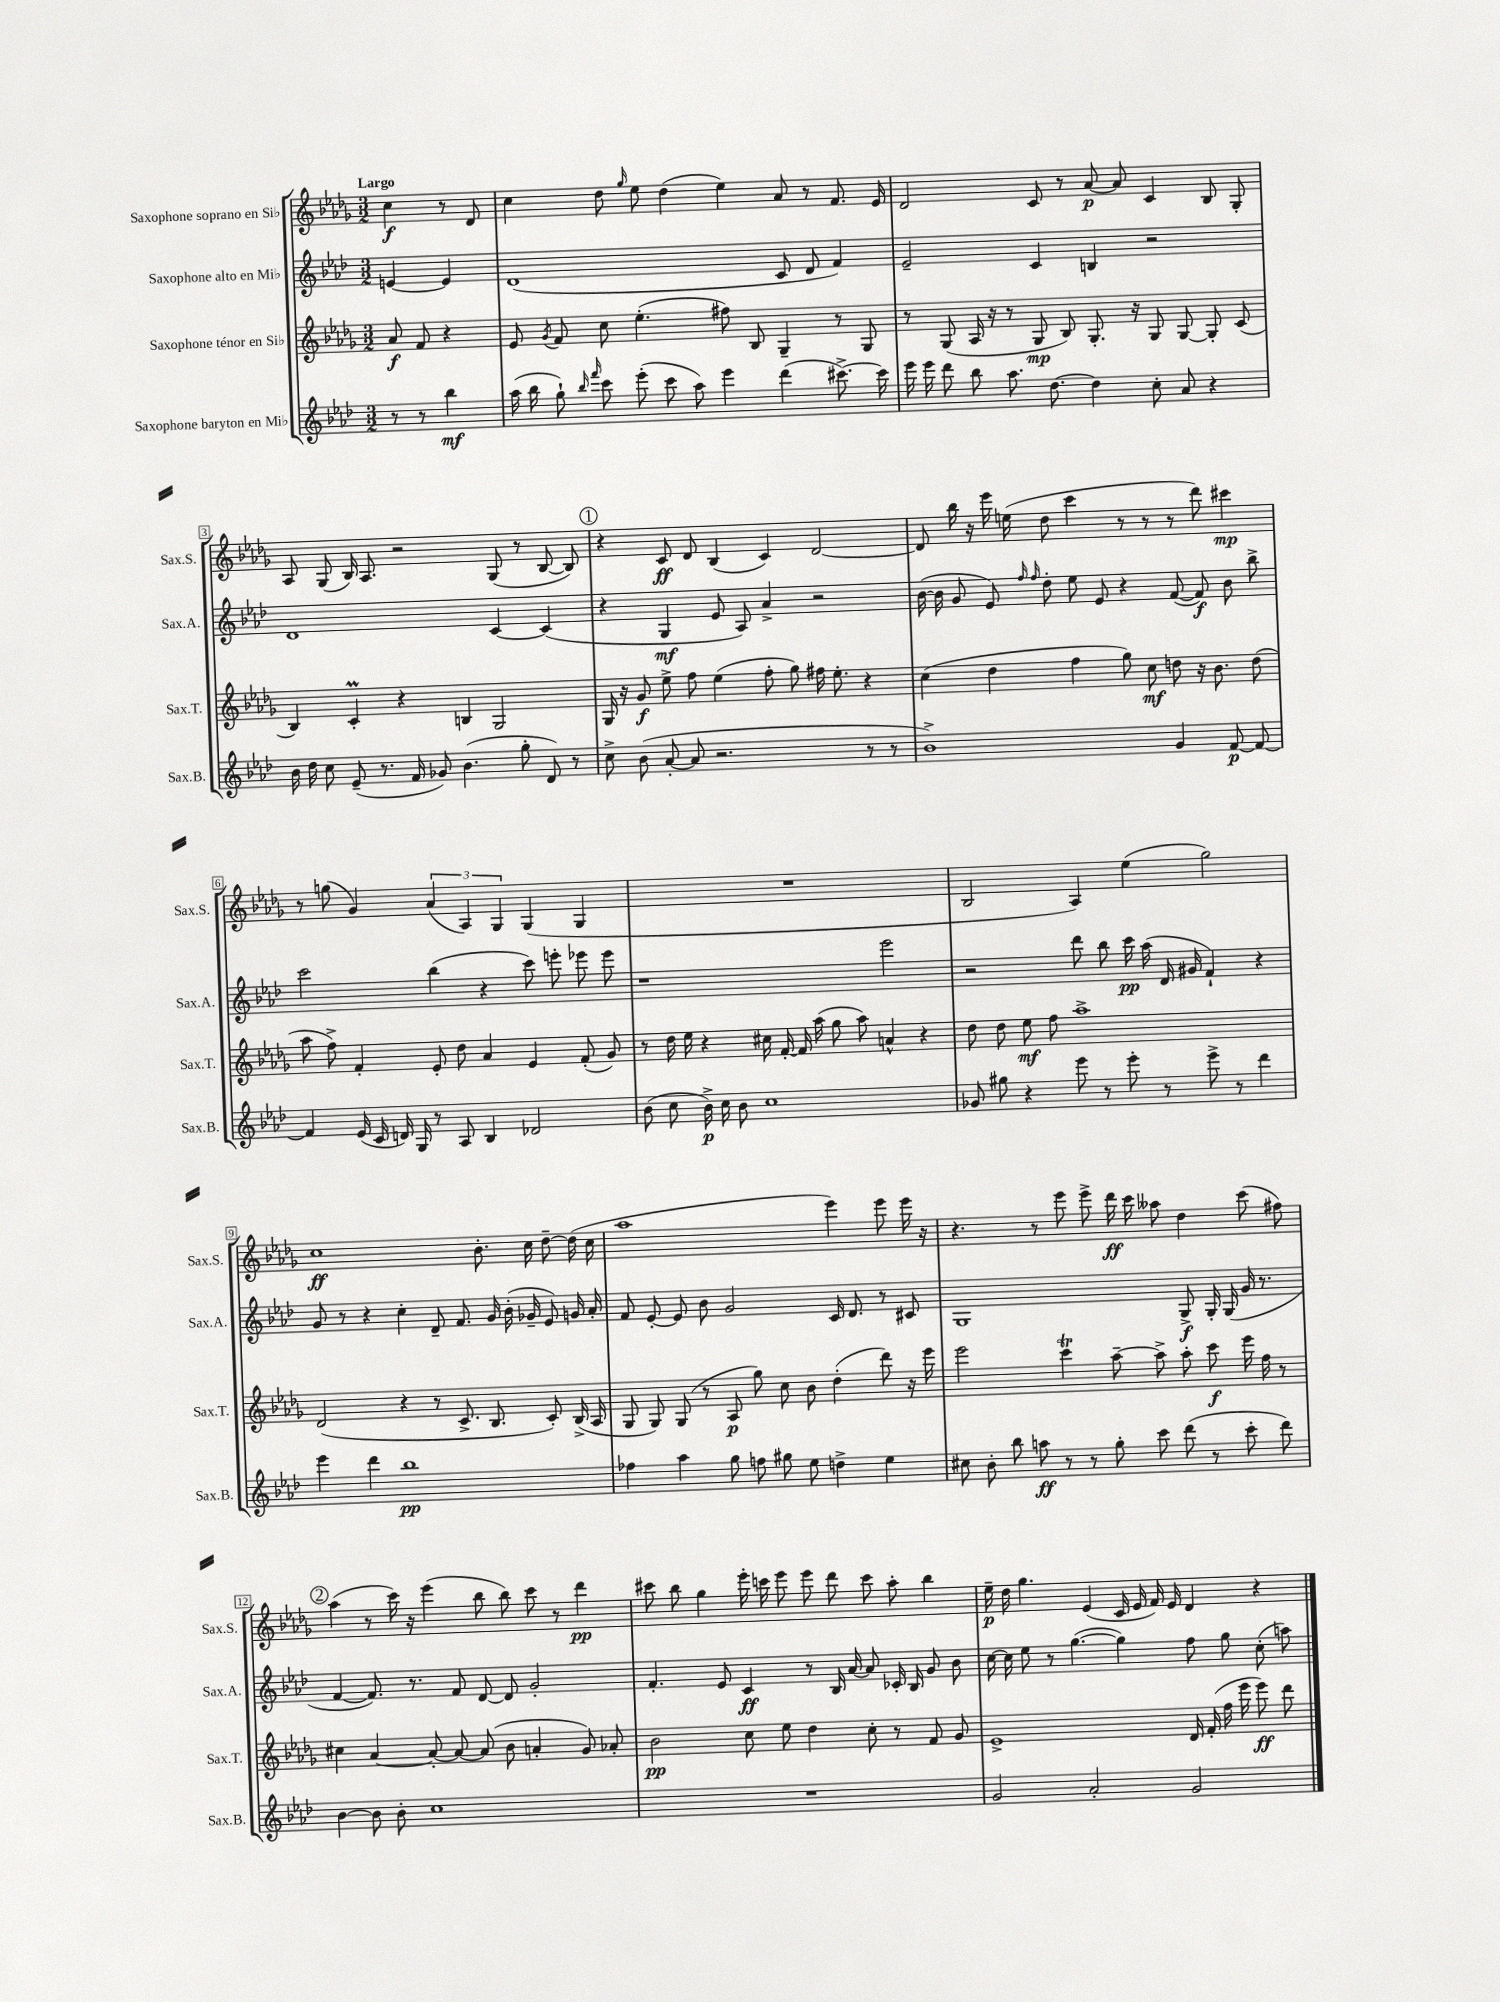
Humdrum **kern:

**kern	**kern	**kern	**kern
*staff4	*staff3	*staff2	*staff1
*clefG2	*clefG2	*clefG2	*clefG2
*k[b-e-a-d-]	*k[b-e-a-d-g-]	*k[b-e-a-d-]	*k[b-e-a-d-g-]
*M3/2	*M3/2	*M3/2	*M3/2
8r	8a-	[4e	4cc
8r	8f	.	.
4bb-	4r	4e]	8r
.	.	.	8d-
=	=	=	=
(16aa-	8e-	(1d-	4cc
16bb-	.	.	.
.	8qg-	.	.
8gg`)	8f	.	.
16qqbb-	.	.	.
16qqfff	.	.	.
8ccc	8cc	.	8dd-
.	.	.	16qqgg-
(8eee-'	(4.ee-'	.	8ee-
8ccc	.	.	(4dd-
8aa-)	.	.	.
4eee-	8ff#)	.	4ee-)
.	8B-	.	.
(4ddd-	4G-~	8c	8a-
.	.	8d-	8r
[8.ccc#^)	8r	4f)	8.f
.	8G-	.	.
16ccc#]	.	.	16e-
=	=	=	=
16eee-	8r	2e-~	2d-
16eee-	.	.	.
8ddd-	(8G-	.	.
8bb-	16A-	.	.
.	16r	.	.
8.aa-	8r	.	.
.	8G-	4c	8c
[8.dd-	.	.	.
.	8B-)	.	8r
4dd-]	8.G-'	4B	[8a-
.	.	.	8a-]
.	16r	.	.
8cc'	8G-	2r	4c
8a-	[8G-	.	.
4r	8G-']	.	8B-
.	(8c	.	8G-'
=	=	=	=
16b-	4B-)	1d-	8A-
16dd-	.	.	.
8cc	.	.	(8G-
(8e-~	4c'	.	16B-)
.	.	.	8.A-
8.r	.	.	.
.	4r	.	2r
16f	.	.	.
8g-)	.	.	.
(4.b-	4B	.	.
.	2G-	[4c	(8G-
8gg'	.	.	8r
8d-)	.	(4c]	[8B-
8r	.	.	8B-])
=	=	=	=
8cc^	16G-	4r	4r
.	16r	.	.
(8b-	8g-	.	.
[8a-'	8ee-^	4G	8c
8a-]	8ff	.	8d-
2.r	(4ee-	8e-	(4B-
.	.	8A-)	.
.	8ff'	4a-^	4c)
.	8gg-)	.	.
.	16ff#	2r	[2d-
.	8.ee-'	.	.
8r	4r	.	.
8r	.	.	.
=	=	=	=
1b-^)	(4cc	([16b-	8d-]
.	.	16b-]	.
.	.	8g	16bb-
.	.	.	16r
.	4dd-	8e-)	16eee-
.	.	.	(16ee
.	.	16qqff	.
.	.	16qqff	.
.	.	8dd-'	8dd-
.	4ff	8ee-	4ccc
.	.	8e-	.
.	8gg-)	4r	8r
.	8cc	.	8r
4g	8dd	([8f	8r
.	16r	8f])	8ddd-)
.	8.b-	.	.
[8f	.	8b-	4ccc#
8f_	(8dd	8bb-^	.
=	=	=	=
4f]	8aa-	2ccc	8r
.	8ff^)	.	(8gg
(16e-	4f'	.	4g-)
16c	.	.	.
16d)	.	.	.
16G	.	.	.
8r	8e-'	(4bb-	(6a-
8A-	8dd-	.	.
.	.	.	6A-)
4B-	4a-	4r	.
.	.	.	6G-
2d-	4e-	8ccc)	(4G-
.	.	8eee'	.
.	(8f'	8eee-	4G-
.	8g-)	8eee-	.
=	=	=	=
(8b-	8r	1r	1.r
8cc	16dd-	.	.
.	16ee-	.	.
16b-^)	4r	.	.
16cc	.	.	.
8b-	.	.	.
1cc	16cc#	.	.
.	[16f'	.	.
.	16f]	.	.
.	(16aa-	.	.
.	8gg-	.	.
.	8aa-)	.	.
.	4a^^	2eee-	.
.	4r	.	.
=	=	=	=
8g-	8dd-	2r	2B-
8gg#	8dd-	.	.
4r	8ee-	.	.
.	8ff	.	.
8eee-	1aa-^	8ddd-	4A-)
8r	.	8bb-	.
8eee-'	.	16ccc	(4ee-
.	.	(16aa-	.
8r	.	16d-	.
.	.	16g#	.
8eee-^	.	4f`)	2gg-)
8r	.	.	.
4ddd-	.	4r	.
=	=	=	=
4eee-	(2d-	8g	1cc
.	.	8r	.
4ddd-	.	4r	.
1bb-	4r	4cc'	.
.	8r	8d-~	.
.	8.c^	8.f	.
.	.	.	8.b-'
.	8.B-	16g	.
.	.	(16b-'	.
.	.	16g-~	16cc
.	8c')	8e-)	[8dd-~
.	(16B-^	16g	(16dd-]
.	16A-	16a-'	16cc
=	=	=	=
4ff-	8G-	8f	1aa-
.	8G-)	[8e-'	.
4aa-	(8G-	8e-]	.
.	8r	8b-	.
8gg	8A-	2g	.
8ff	8gg-)	.	.
8gg#	8cc	.	.
8ee-	8b-	.	.
4dd^	(4dd-'	16c	4eee-)
.	.	8.d-	.
4ee-	8ddd-)	8r	8eee-
.	16r	8c#	16eee-
.	16eee-	.	16r
=	=	=	=
8cc#	2eee-	1G	4.r
8b-'	.	.	.
8bb-	.	.	.
8aa	.	.	8r
8r	4ccc	.	8eee-
8r	.	.	8eee-^
8gg'	[8aa-~	.	16ddd-
.	.	.	16ccc
8ccc	8aa-^]	.	8aa--
(8ddd-	8aa-'	8G^	4dd-
8r	8ccc	16G'	.
.	.	(16G	.
8ccc'	16eee-	16g	(8ccc
.	16ff	8.r	.
8ddd-)	8r	.	8ff#)
=	=	=	=
[4b-	4cc#	[4f	(4aa-
8b-]	[4a-	8.f])	8r
8b-'	.	.	16ccc)
.	.	8.r	16r
1cc	8a-'_	.	(4eee-
.	8a-_	8f	.
.	(8a-]	[8d-	8bb-
.	8b-	8d-]	8bb-)
.	4a'	2g'	8ccc
.	.	.	8r
.	8g-)	.	4ddd-
.	8a-'	.	.
=	=	=	=
1.r	2b-	4.f'	8ccc#
.	.	.	8bb-
.	.	.	4gg-
.	.	8e-	.
.	8cc	4c	16eee-'
.	.	.	16ccc
.	8ee-	.	8eee-
.	4dd-	8r	8eee-
.	.	16B-	8ddd-
.	.	[16a-	.
.	8cc'	8a-]	8ccc
.	8r	16c-'	8aa-'
.	.	16B-	.
.	8f	8g	4bb-
.	8g-	8b-	.
=	=	=	=
2g	1e-^	[16cc	16ee-~
.	.	16cc]	16dd-
.	.	8ee-	4.gg-
.	.	8r	.
.	.	([4.gg	.
2a-'	.	.	(4e-
.	.	4gg])	16c
.	.	.	16e-
.	.	.	16f)
.	.	.	16e-
2g	16d-	8ff	4d-
.	(16f'	.	.
.	16ff	8gg	.
.	16eee-	.	.
.	8eee-)	(8cc'	4r
.	8ddd-	8aa)	.
==	==	==	==
*-	*-	*-	*-
